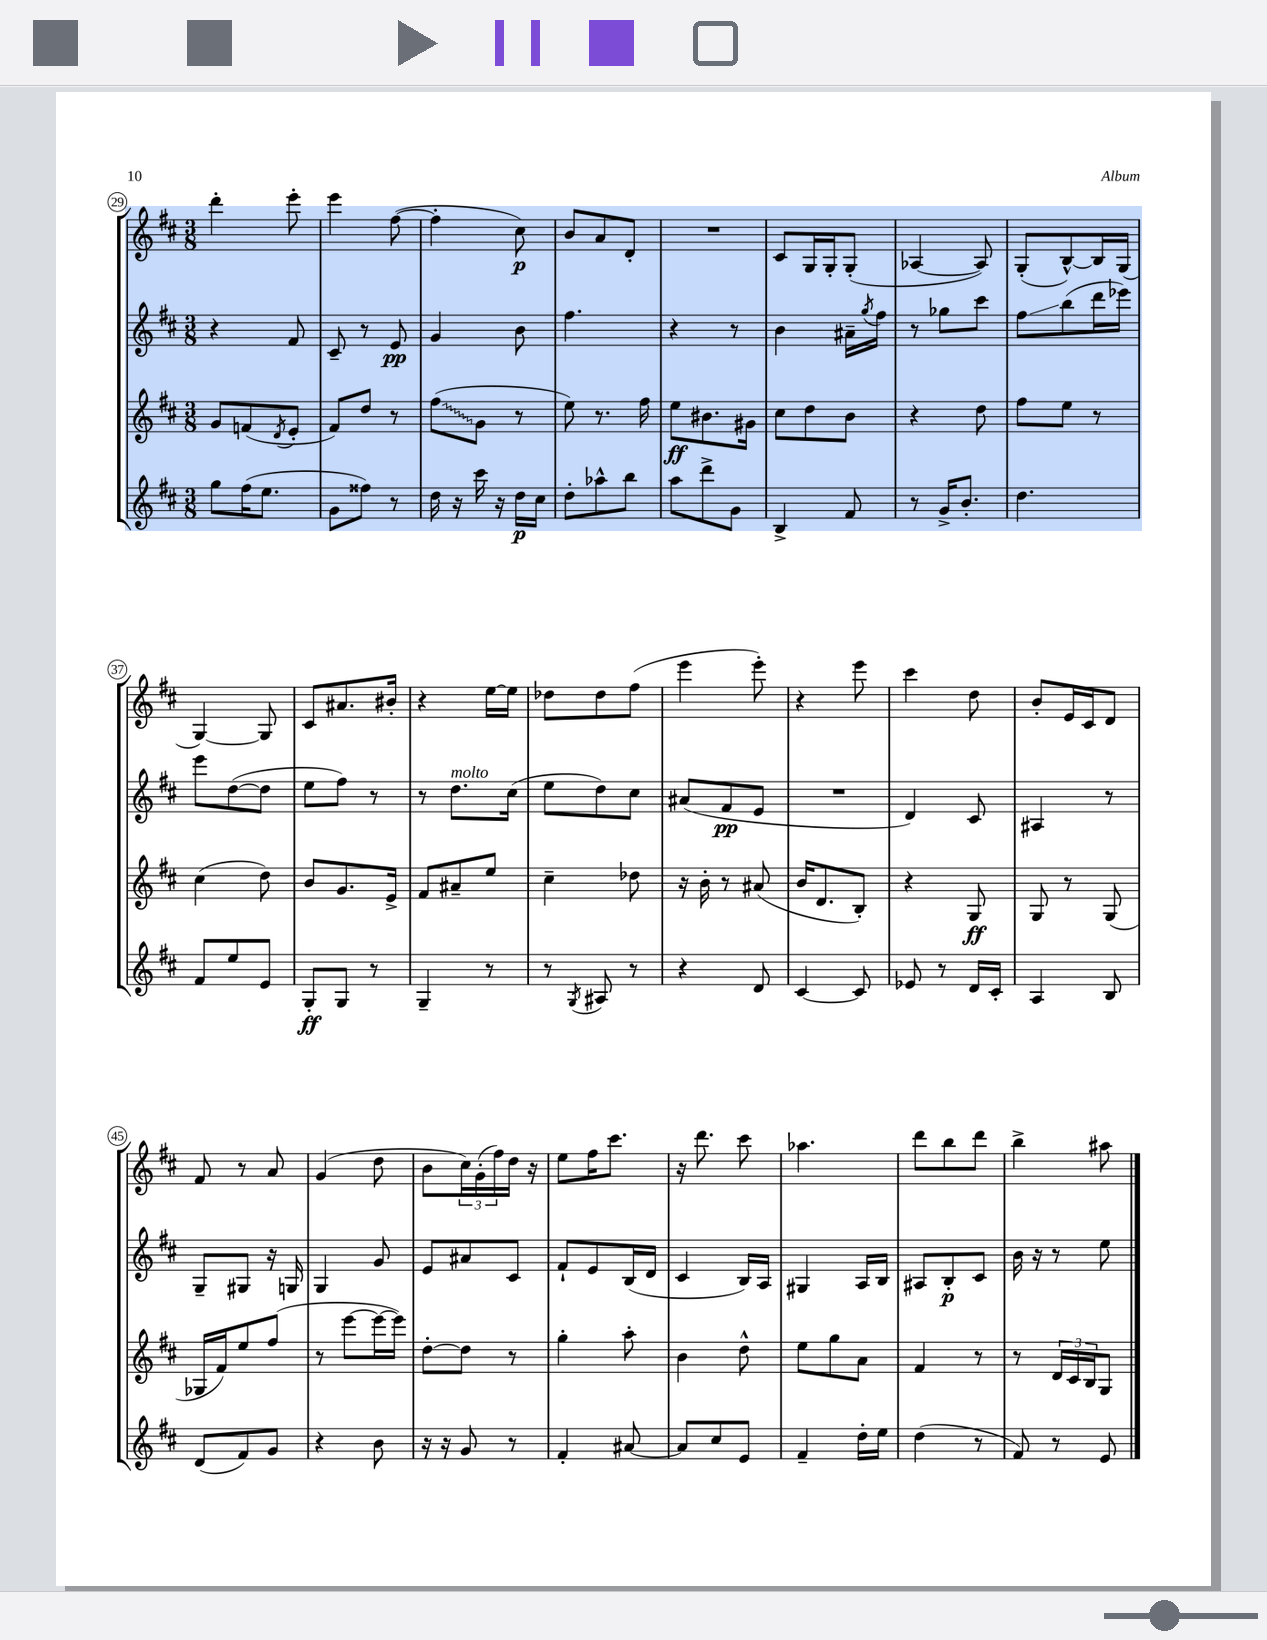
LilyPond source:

<<
\new StaffGroup <<
\new Staff = "s0" {
    \clef treble \key d \major \numericTimeSignature \time 3/8
    d'''4-. e'''8-. |
    e'''4 fis''8~( |
    fis''4-. cis''8\p) |
    b'8 a'8 d'8-. |
    R4. |
    cis'8 g16 g16-. g8-.( |
    aes4~ aes8) |
    g8-.( b8~-^) b16 g16( |
    g4~) g8 |
    cis'8 ais'8. bis'16-. |
    r4 e''16~ e''16 |
    des''8 des''8 fis''8( |
    e'''4 e'''8-.) |
    r4 e'''8 |
    cis'''4 d''8 |
    b'8-. e'16 cis'16 d'8 |
    fis'8 r8 a'8 |
    g'4( d''8 |
    b'8 \tuplet 3/2 { cis''16) g'16-.( fis''16) } d''16 r16 |
    e''8 fis''16 cis'''8. |
    r16 d'''8. cis'''8 |
    aes''4. |
    d'''8 b''8 d'''8 |
    b''4-> ais''8 \bar "|." |
}
\new Staff = "s1" {
    \clef treble \key d \major \numericTimeSignature \time 3/8
    r4 fis'8 |
    cis'8-- r8 e'8\pp |
    g'4 b'8 |
    fis''4. |
    r4 r8 |
    b'4 ais'16-- \acciaccatura { g''8 } fis''16 |
    r8 ges''8 cis'''8 |
    fis''8\glissando b''8( d'''16 ees'''16) |
    e'''8 d''8~( d''8 |
    e''8 fis''8) r8 |
    r8 d''8.^\markup { \italic "molto" } cis''16( |
    e''8 d''8) cis''8 |
    ais'8( fis'8\pp e'8 |
    R4. |
    d'4) cis'8 |
    ais4 r8 |
    g8-- gis8 r16 g16 |
    g4 g'8 |
    e'8 ais'8 cis'8 |
    fis'8-! e'8 b16( d'16 |
    cis'4 b16) a16 |
    gis4 a16 b16 |
    ais8 b8-.\p cis'8 |
    b'16 r16 r8 e''8 \bar "|." |
}
\new Staff = "s2" {
    \clef treble \key d \major \numericTimeSignature \time 3/8
    g'8 f'8( \acciaccatura { d'8 } e'8-. |
    fis'8) d''8 r8 |
    \once \override Glissando.style = #'zigzag fis''8\glissando( g'8 r8 |
    e''8) r8. fis''16 |
    e''8\ff bis'8. gis'16 |
    cis''8 d''8 b'8 |
    r4 d''8 |
    fis''8 e''8 r8 |
    cis''4( d''8) |
    b'8 g'8. e'16-> |
    fis'8 ais'8-- e''8 |
    cis''4-- des''8 |
    r16 b'16-. r8 ais'8( |
    b'16 d'8. b8-.) |
    r4 g8\ff |
    g8 r8 g8( |
    ges16 fis'16) e''8 fis''8( |
    r8 e'''8~ e'''16~ e'''16) |
    d''8~-. d''8 r8 |
    g''4-. a''8-. |
    b'4 d''8-^ |
    e''8 g''8 a'8 |
    fis'4 r8 |
    r8 \tuplet 3/2 { d'16 cis'16 b16 } g8 \bar "|." |
}
\new Staff = "s3" {
    \clef treble \key d \major \numericTimeSignature \time 3/8
    g''8 fis''16( e''8. |
    g'8 fisis''8) r8 |
    d''16 r16 cis'''16 r16 d''16\p cis''16 |
    d''8-. aes''8-^ b''8 |
    a''8 d'''8-> g'8 |
    b4-> fis'8 |
    r8 g'16-> b'8.-. |
    d''4. |
    fis'8 e''8 e'8 |
    g8-.\ff g8 r8 |
    g4-- r8 |
    r8 \acciaccatura { g8 } ais8 r8 |
    r4 d'8 |
    cis'4~ cis'8 |
    ees'8 r8 d'16 cis'16-. |
    a4 b8 |
    d'8( fis'8) g'8 |
    r4 b'8 |
    r16 r16 g'8 r8 |
    fis'4-. ais'8~ |
    ais'8 cis''8 e'8 |
    fis'4-- d''16-. e''16 |
    d''4( r8 |
    fis'8) r8 e'8 \bar "|." |
}
>>
>>
\layout { \context { \Score currentBarNumber = #29 \override BarNumber.stencil = #(make-stencil-circler 0.1 0.3 ly:text-interface::print) } }
